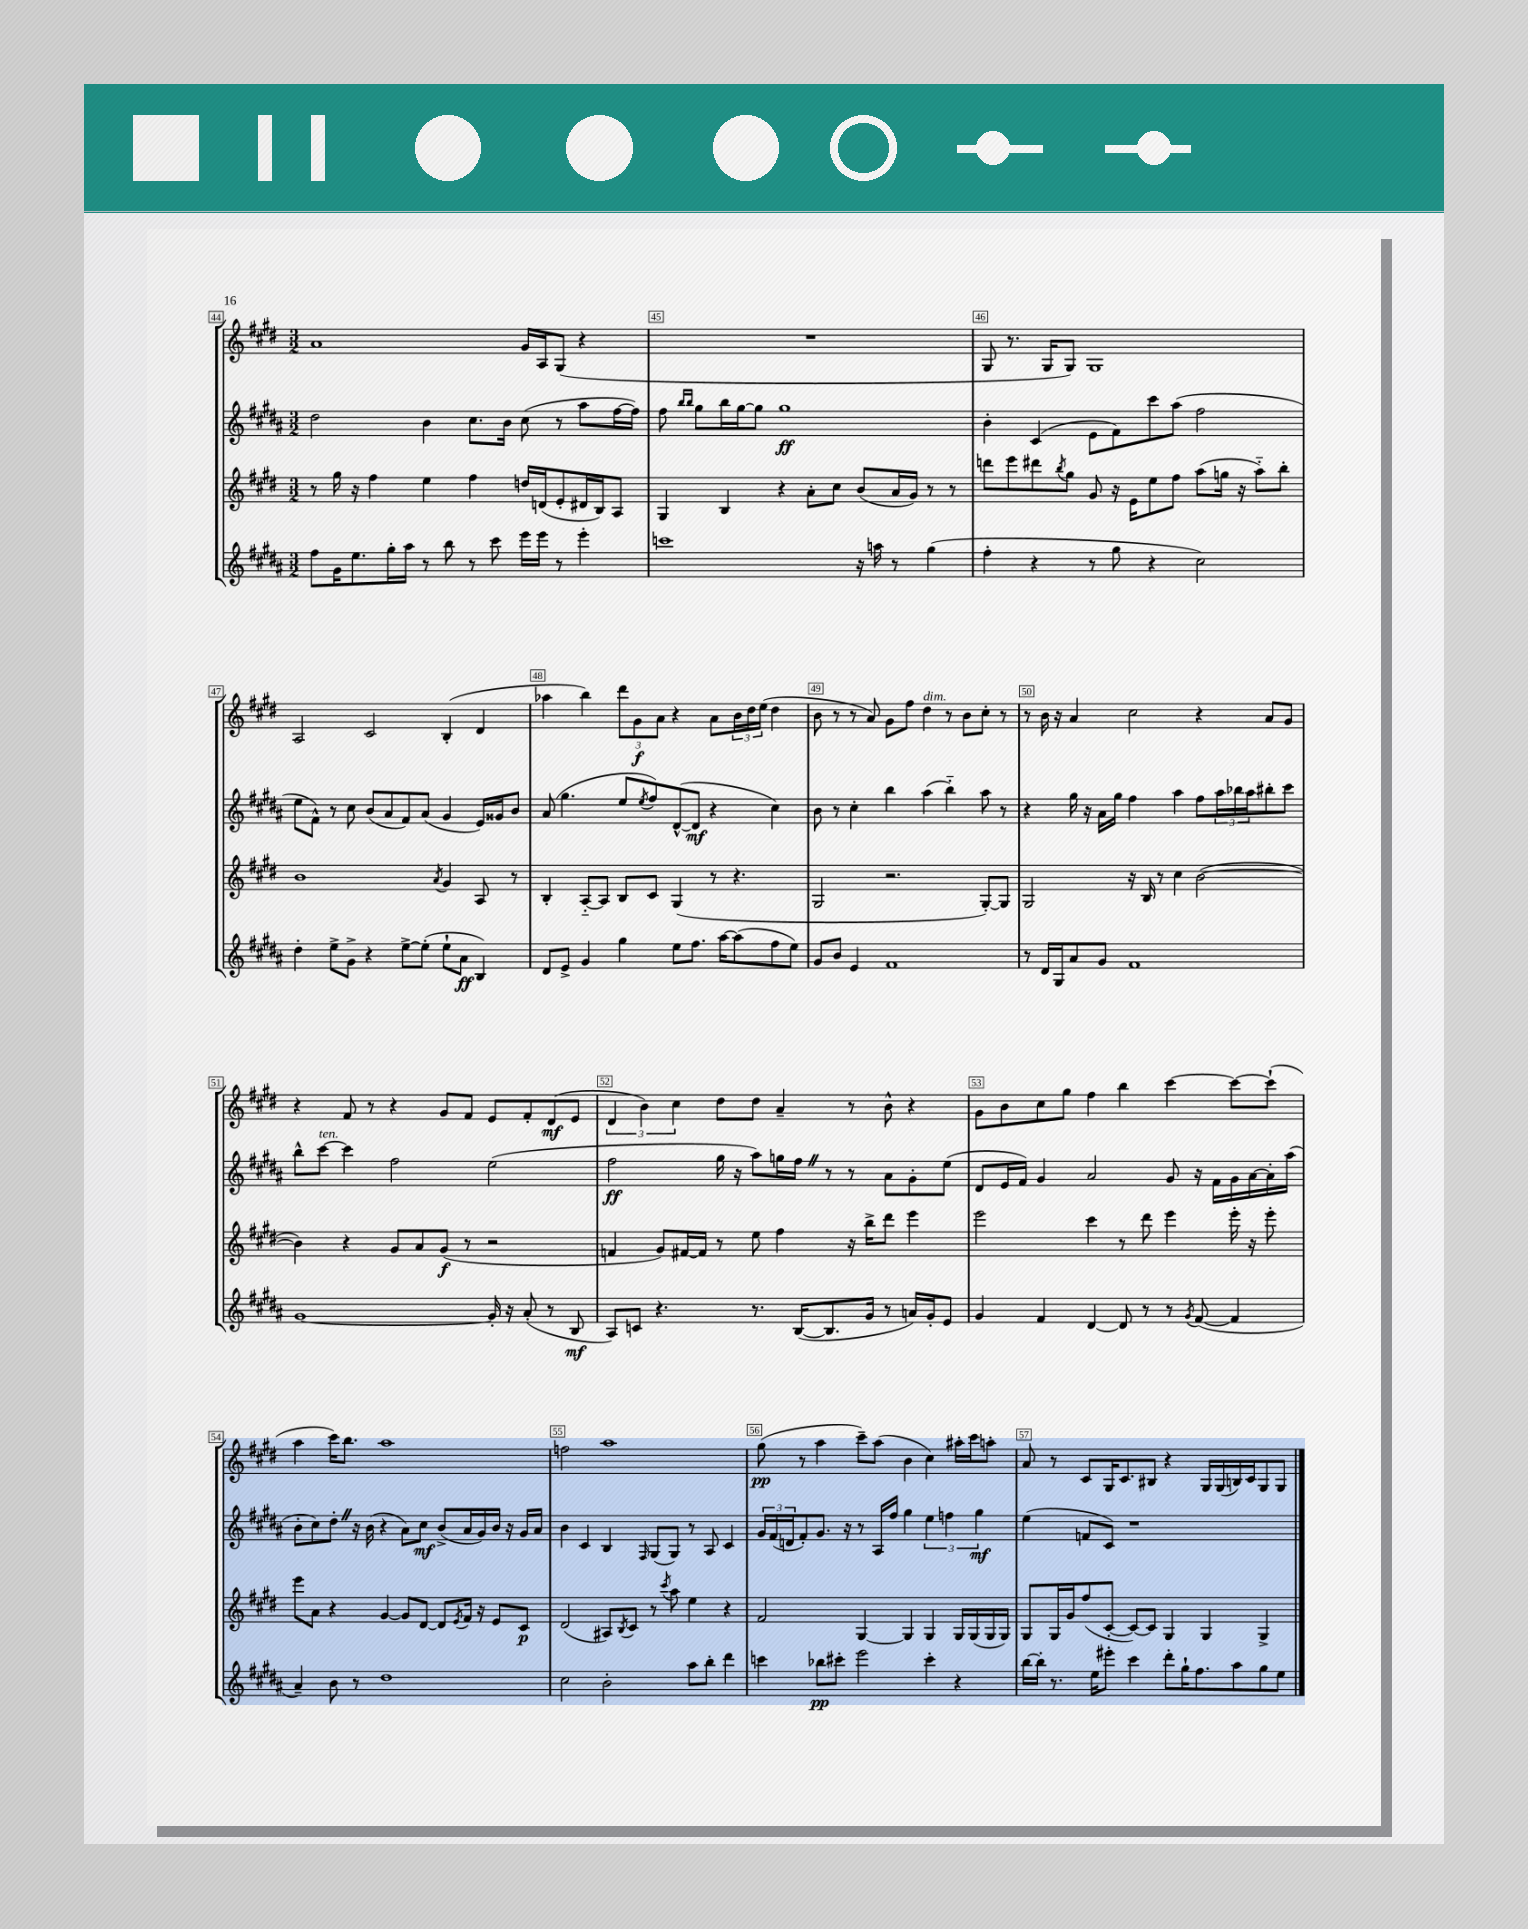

**kern	**dynam	**kern	**dynam	**kern	**dynam	**kern	**dynam
*part4	*part4	*part3	*part3	*part2	*part2	*part1	*part1
*staff4	*staff4	*staff3	*staff3	*staff2	*staff2	*staff1	*staff1
*clefG2	*	*clefG2	*	*clefG2	*	*clefG2	*
*k[f#c#g#d#a#]	*	*k[f#c#g#d#]	*	*k[f#c#g#d#a#]	*	*k[f#c#g#d#]	*
*M3/2	*	*M3/2	*	*M3/2	*	*M3/2	*
=44	=44	=44	=44	=44	=44	=44	=44
8ff#\L	.	8r	.	2dd#\	.	1a	.
16g#\K	.	16gg#\	.	.	.	.	.
8.ee\	.	16r	.	.	.	.	.
.	.	4ff#\	.	.	.	.	.
16gg#'\L	.	.	.	.	.	.	.
16aa#\JJ	.	.	.	.	.	.	.
8r	.	4ee\	.	4b\	.	.	.
8bb\	.	.	.	.	.	.	.
8r	.	4ff#\	.	8.cc#\L	.	.	.
8ccc#\	.	.	.	.	.	.	.
.	.	.	.	16b\Jk	.	.	.
16eee\LL	.	16ddn/LL	.	(8cc#\	.	16g#/LL	.
16eee\JJ	.	(16dn/J	.	.	.	16A/J	.
8r	.	8e'/	.	8r	.	(8G#/J	.
4eee'\	.	16d#X/L	.	8aa#\L	.	4r	.
.	.	16B/J)	.	.	.	.	.
.	.	8A/J	.	[16ff#\L	.	.	.
.	.	.	.	16ff#\JJ])	.	.	.
=45	=45	=45	=45	=45	=45	=45	=45
1cccn	.	4G#/	.	8ff#\	.	1.r	.
.	.	.	.	16qqbb/LL	.	.	.
.	.	.	.	16qqbb/JJ	.	.	.
.	.	.	.	8gg#\L	.	.	.
.	.	4B/	.	16bb\L	.	.	.
.	.	.	.	[16gg#\J	.	.	.
.	.	.	.	8gg#\J]	.	.	.
.	.	4r	.	1gg#	ff	.	.
.	.	8a'\L	.	.	.	.	.
.	.	8cc#\J	.	.	.	.	.
16r	.	(8b/L	.	.	.	.	.
16aan\	.	.	.	.	.	.	.
8r	.	16a/L	.	.	.	.	.
.	.	16g#/JJ)	.	.	.	.	.
(4gg#\	.	8r	.	.	.	.	.
.	.	8r	.	.	.	.	.
=46	=46	=46	=46	=46	=46	=46	=46
4ff#'\	.	8dddn\L	.	4b'\	.	8G#/	.
.	.	8eee\	.	.	.	8.r	.
4r	.	8ddd#X\	.	(4c#/	.	.	.
.	.	.	.	.	.	16G#/KL	.
.	.	8qbb/	.	.	.	.	.
.	.	8gg#\J	.	.	.	8G#/J)	.
8r	.	8g#/	.	8e\L	.	1G#	.
8gg#\	.	16r	.	8f#\)	.	.	.
.	.	16e\KL	.	.	.	.	.
4r	.	8ee\	.	8ccc#\	.	.	.
.	.	8ff#\J	.	(8aa#\J	.	.	.
2cc#\)	.	(8aa\L	.	2ff#\	.	.	.
.	.	16ggn\Jk	.	.	.	.	.
.	.	16r	.	.	.	.	.
.	.	8aa\L)	.	.	.	.	.
.	.	8bb'\J	.	.	.	.	.
!!LO:LB:g=z
=47	=47	=47	=47	=47	=47	=47	=47
4dd#'\	.	1b	.	8ee\L	.	2A/	.
.	.	.	.	8f#^^\J)	.	.	.
8ee^\L	.	.	.	8r	.	.	.
8g#^\J	.	.	.	8cc#\	.	.	.
4r	.	.	.	(8b/L	.	2c#/	.
.	.	.	.	8a#/	.	.	.
[8ee^\L	.	.	.	8f#/)	.	.	.
(8ee'\J]	.	.	.	(8a#/J	.	.	.
.	.	8qa/	.	.	.	.	.
8ee`\L	.	4g#/	.	4g#/	.	(4B'/	.
8a#\J	ff	.	.	.	.	.	.
4B/)	.	8A/	.	16e/LL)	.	4d#/	.
.	.	.	.	16g##X/J	.	.	.
.	.	8r	.	8b/J	.	.	.
=48	=48	=48	=48	=48	=48	=48	=48
8d#/L	.	4B'/	.	(8a#/	.	4aa-X\	.
8e^/J	.	.	.	4.gg#\	.	.	.
4g#/	.	[8A/L	.	.	.	4bb\)	.
.	.	8A/J]	.	.	.	.	.
4gg#\	.	8B/L	.	8ee/L	.	12ddd#\L	.
.	.	.	.	.	.	12g#\	f
.	.	.	.	8qee/	.	.	.
.	.	8c#/J	.	8ff#/)	.	.	.
.	.	.	.	.	.	12a\J	.
8ee\L	.	(4G#/	.	([8d#^^/	.	4r	.
8.ff#\J	.	.	.	8d#/J]	mf	.	.
.	.	8r	.	4r	.	8a\L	.
[16aa#\KL	.	.	.	.	.	.	.
(8aa#\]	.	4.r	.	.	.	24b\L	.
.	.	.	.	.	.	24dd#\	.
.	.	.	.	.	.	(24ee\JJ	.
8ff#\	.	.	.	4cc#\)	.	4dd#\	.
8ee\J)	.	.	.	.	.	.	.
=49	=49	=49	=49	=49	=49	=49	=49
8g#/L	.	2G#/	.	8b\	.	8b\	.
8b/J	.	.	.	8r	.	8r	.
4e/	.	.	.	4cc#'\	.	8r	.
.	.	.	.	.	.	8a/)	.
1f#	.	2.r	.	4bb\	.	8g#\L	.
.	.	.	.	.	.	8ff#\J	.
!	!	!	!	!	!	!LO:TX:a:i:t=dim.	!
.	.	.	.	(4aa#\	.	4dd#\	.
.	.	.	.	4bb\)	.	8r	.
.	.	.	.	.	.	8b\L	.
.	.	[8G#'/L)	.	8aa#\	.	8cc#'\J	.
.	.	8G#/J]	.	8r	.	8r	.
=50	=50	=50	=50	=50	=50	=50	=50
8r	.	2G#/	.	4r	.	8r	.
16d#/LL	.	.	.	.	.	16b\	.
16G#/J	.	.	.	.	.	16r	.
8a#/	.	.	.	16gg#\	.	4a/	.
.	.	.	.	16r	.	.	.
8g#/J	.	.	.	16a#\LL	.	.	.
.	.	.	.	16gg#\JJ	.	.	.
1f#	.	16r	.	4ff#\	.	2cc#\	.
.	.	16B/	.	.	.	.	.
.	.	8r	.	.	.	.	.
.	.	4cc#\	.	4aa#\	.	.	.
.	.	([2b\	.	8ff#\L	.	4r	.
.	.	.	.	24aa#\L	.	.	.
.	.	.	.	24bb-X\	.	.	.
.	.	.	.	24aa#\J	.	.	.
.	.	.	.	8bb#X'\	.	8a/L	.
.	.	.	.	8ccc#\J	.	8g#/J	.
!!LO:LB:g=z
=51	=51	=51	=51	=51	=51	=51	=51
[1g#	.	4b\])	.	8bb^^\L	.	4r	.
!	!	!	!	!LO:TX:a:i:t=ten.	!	!	!
.	.	.	.	[8ccc#\J	.	.	.
.	.	4r	.	4ccc#\]	.	8f#/	.
.	.	.	.	.	.	8r	.
.	.	8g#/L	.	2ff#\	.	4r	.
.	.	8a/	.	.	.	.	.
.	.	(8g#/J	f	.	.	8g#/L	.
.	.	8r	.	.	.	8f#/J	.
16g#'/]	.	2r	.	(2ee\	.	8e/L	.
16r	.	.	.	.	.	.	.
(8a#'/	.	.	.	.	.	8f#'/	.
8r	.	.	.	.	.	(8d#/	mf
8B/	mf	.	.	.	.	8e/J	.
=52	=52	=52	=52	=52	=52	=52	=52
8A#/L)	.	4fn/	.	2ff#\	ff	6d#/	.
8cn/J	.	.	.	.	.	.	.
.	.	.	.	.	.	6b\)	.
4.r	.	8g#/L)	.	.	.	.	.
.	.	.	.	.	.	6cc#\	.
.	.	[16f#X/L	.	.	.	.	.
.	.	16f#/JJ]	.	.	.	.	.
.	.	8r	.	16gg#\	.	8dd#\L	.
.	.	.	.	16r	.	.	.
8.r	.	8ee\	.	8aa#\L)	.	8dd#\J	.
.	.	4ff#\	.	16ggn\L	.	4a~/	.
([16B/KL	.	.	.	16ff#Z\JJ	.	.	.
8.B/]	.	.	.	8r	.	.	.
.	.	16r	.	8r	.	8r	.
16g#/Jk	.	16bb^\KL	.	.	.	.	.
8r	.	8ddd#\J	.	8a#\L	.	8b^^\	.
16an/LL)	.	4eee\	.	8g#'\	.	4r	.
16g#'/J	.	.	.	.	.	.	.
8e/J	.	.	.	(8ee\J	.	.	.
=53	=53	=53	=53	=53	=53	=53	=53
4g#/	.	2eee\	.	8d#/L	.	8g#\L	.
.	.	.	.	16e/L	.	8b\	.
.	.	.	.	16f#/JJ)	.	.	.
4f#/	.	.	.	4g#/	.	8cc#\	.
.	.	.	.	.	.	8gg#\J	.
[4d#/	.	4ccc#\	.	2a#/	.	4ff#\	.
8d#/]	.	8r	.	.	.	4bb\	.
8r	.	8ddd#\	.	.	.	.	.
8r	.	4eee\	.	8g#/	.	[4ccc#\	.
8qg#/	.	.	.	.	.	.	.
([8f#/	.	.	.	16r	.	.	.
.	.	.	.	16f#\LL	.	.	.
4f#/]	.	16eee'\	.	16g#\	.	8ccc#\L_	.
.	.	16r	.	[16a#\	.	.	.
.	.	8eee'\	.	16a#'\]	.	(8ccc#`\J]	.
.	.	.	.	(16aa#\JJ	.	.	.
!!LO:LB:g=z
=54	=54	=54	=54	=54	=54	=54	=54
4a#~/)	.	8eee\L	.	8b'\L	.	4aa\	.
.	.	8a\J	.	8cc#\)	.	.	.
8b\	.	4r	.	8dd#'Z\J	.	16ccc#\KL)	.
.	.	.	.	.	.	8.bb\J	.
8r	.	.	.	16r	.	.	.
.	.	.	.	(16b\	.	.	.
1dd#	.	[4g#/	.	4r	.	1aa	.
.	.	8g#/L]	.	8a#\L)	.	.	.
.	.	[8d#/J	.	8cc#\J	mf	.	.
.	.	8d#/L]	.	(8b^/L	.	.	.
.	.	8qe/	.	.	.	.	.
.	.	16f#/Jk	.	16a#/L	.	.	.
.	.	16r	.	16g#/)	.	.	.
.	.	8e/L	.	16b/JJ	.	.	.
.	.	.	.	16r	.	.	.
.	.	8c#/J	p	16g#/LL	.	.	.
.	.	.	.	16a#/JJ	.	.	.
=55	=55	=55	=55	=55	=55	=55	=55
2cc#\	.	(2d#/	.	4b\	.	2ffn\	.
.	.	.	.	4c#/	.	.	.
2b'\	.	8A#X/L)	.	4B/	.	1aa	.
.	.	8qB/	.	.	.	.	.
.	.	8c#/J	.	.	.	.	.
.	.	.	.	16qqF#/	.	.	.
.	.	8r	.	(8G#/L	.	.	.
.	.	8qccc#/	.	.	.	.	.
.	.	8aa\	.	8G#/J)	.	.	.
8aa#\L	.	4ee\	.	8r	.	.	.
8bb'\J	.	.	.	8A#/	.	.	.
4ddd#\	.	4r	.	4c#/	.	.	.
=56	=56	=56	=56	=56	=56	=56	=56
4cccn\	.	2f#/	.	24g#/LL	.	(8gg#\	pp
.	.	.	.	(24f#/	.	.	.
.	.	.	.	24dn/J	.	.	.
.	.	.	.	8f#'/)	.	8r	.
8bb-X\L	pp	.	.	8.g#/J	.	4aa\	.
8ccc#X'\J	.	.	.	.	.	.	.
.	.	.	.	16r	.	.	.
2eee\	.	[4G#/	.	8r	.	8ccc#~\L)	.
.	.	.	.	16A#/LL	.	(8aa\J	.
.	.	.	.	16ff#/JJ	.	.	.
.	.	4G#/]	.	4gg#\	.	4b\	.
4ccc#'\	.	4G#/	.	6ee\	.	4cc#\)	.
.	.	.	.	6ffn\	.	.	.
4r	.	16G#/LL	.	.	.	16aa#X'\LL	.
.	.	(16G#/	.	.	.	16ccc#\J	.
.	.	.	.	6gg#\	mf	.	.
.	.	16G#/	.	.	.	8aan'\J	.
.	.	16G#/JJ)	.	.	.	.	.
=57	=57	=57	=57	=57	=57	=57	=57
[16bb\LL	.	8G#/L	.	(4ee\	.	8a/	.
16bb'\JJ]	.	.	.	.	.	.	.
8.r	.	16G#/L	.	.	.	8r	.
.	.	16g#/J	.	.	.	.	.
.	.	(8ff#/	.	8fn/L	.	8c#/L	.
16ee\KL	.	.	.	.	.	.	.
8eee#X'\J	.	[8c#'/J	.	8c#/J)	.	16G#/K	.
.	.	.	.	.	.	8.c#/	.
4ccc#\	.	8c#/L_)	.	1r	.	.	.
.	.	8c#/J]	.	.	.	8B#X/J	.
8ddd#'\L	.	4G#/	.	.	.	4r	.
16gg#`\K	.	.	.	.	.	.	.
8.ff#\	.	.	.	.	.	.	.
.	.	4G#/	.	.	.	16G#/LL	.
.	.	.	.	.	.	(16G#/	.
8aa#\	.	.	.	.	.	16Bn/)	.
.	.	.	.	.	.	16c#/J	.
8gg#\	.	4G#^/	.	.	.	8G#/	.
8ee\J	.	.	.	.	.	8G#/J	.
==	==	==	==	==	==	==	==
*-	*-	*-	*-	*-	*-	*-	*-
